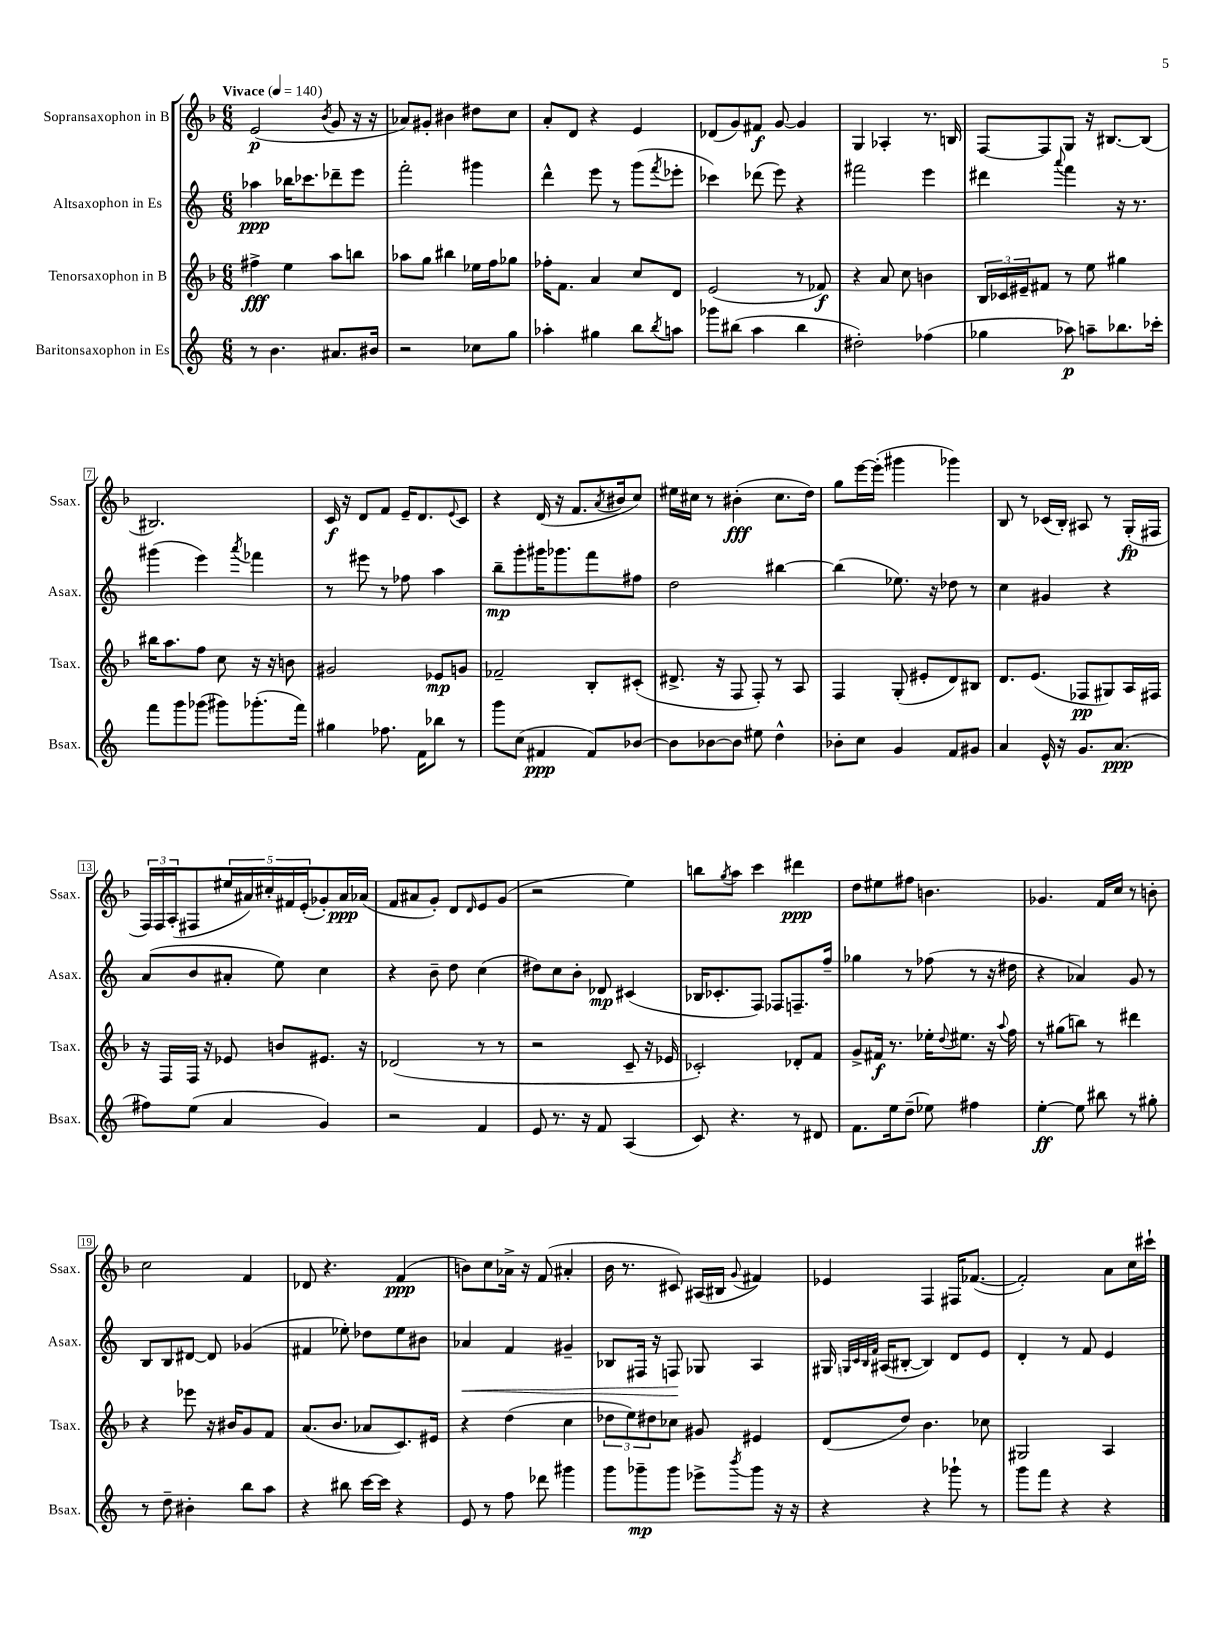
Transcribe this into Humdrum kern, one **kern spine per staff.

**kern	**kern	**kern	**kern
*staff4	*staff3	*staff2	*staff1
*clefG2	*clefG2	*clefG2	*clefG2
*k[]	*k[b-]	*k[]	*k[b-]
*M6/8	*M6/8	*M6/8	*M6/8
*MM140	*MM140	*MM140	*MM140
8r	4ff#^\	4aa-\	(2e/
4.b\	.	.	.
.	4ee\	16bb-\LK	.
.	.	8.ccc-\	.
.	.	.	8qb-/
8.a#/L	8aa\L	8ddd-~\	8g/
.	8bb\J	8eee\J	16r
16b#/Jk	.	.	16r
=	=	=	=
2r	8aa-\L	2fff'\	8a-/L)
.	8gg\J	.	8g#'/J
.	4bb#\	.	4b#\
8cc-\L	16ee-\LL	4ggg#\	8dd#\L
.	16ff\J	.	.
8gg\J	8gg-\J	.	8cc\J
=	=	=	=
4aa-'\	16ff-'\LK	4ddd^^\	8a'/L
.	8.f\J	.	.
.	.	.	8d/J
4gg#\	4a/	8eee\	4r
.	.	8r	.
8bb\L	8cc/L	(8ggg\L	4e/
8qbb/	.	8qfff/	.
8aa\J	8d/J	8eee-'\J	.
=	=	=	=
8ggg-\L	(2e/	4ccc-\)	(8d-/L
(8bb#\J	.	.	8g/)
4aa\	.	(8ddd-\	8f#/J
.	.	8eee\)	[8g/
4bb#\	8r	4r	4g/]
.	8f-/)	.	.
=	=	=	=
2dd#'\)	4r	2fff#\	4G/
.	8a/	.	4A-'/
.	8cc\	.	.
(4ff-\	4b\	4eee\	8.r
.	.	.	16B/
=	=	=	=
4gg-\	24B-/LL	4ddd#\	[8F/L
.	24c-/	.	.
.	24e#~/J	.	.
.	8f#/J	.	8F/]
.	.	8qqaaa/	.
8aa-\)	8r	4fff\	8G/J
8aa~\L	8ee\	.	16r
.	.	.	[8.B#/L
8.bb-\	4gg#\	16r	.
.	.	8.r	.
.	.	.	(8B#/]J
16ccc-'\Jk	.	.	.
=	=	=	=
8fff\L	16bb#\LK	(4ggg#\	2.B#/)
.	8.aa\	.	.
8ggg\	.	.	.
(8ggg-\J	8ff\J	4eee\)	.
8ggg#\L)	8cc\	.	.
.	.	8qaaa/	.
(8.ggg-'\	16r	4fff-\	.
.	16r	.	.
.	8b\	.	.
16fff\Jk)	.	.	.
=	=	=	=
4gg#\	2g#/	8r	16c/
.	.	.	16r
.	.	8eee#\	8d/L
8.ff-\	.	8r	8f/J
.	.	8ff-\	16e~/LK
16f\LK	.	.	8.d/
8bb-\J	8e-/L	4aa\	.
.	.	.	8qqe/
8r	8g/J	.	8c/J
=	=	=	=
8ggg\L	2f-~/	8bb~\L	4r
(8cc\J	.	8ggg'\	.
4f#/	.	16ggg#\K	(16d/
.	.	8.ggg-\	16r
.	.	.	8.f/L
8f#/L)	8B-'/L	8fff\	.
.	.	.	8qa/
.	.	.	16b#/k
[8b-/J	(8c#'/J	8ff#\J	8cc/J)
=	=	=	=
8b-\]L	8.d#^/	2dd\	16ee#\LL
.	.	.	16cc#\JJ
[8b-\	.	.	8r
.	16r	.	.
8b-\]J	8F/	.	(4b#'\
8ee#\	8F'/)	.	.
4dd^^\	8r	[4bb#\	8.cc#\L
.	8A/	.	.
.	.	.	16dd\Jk)
=	=	=	=
8b-'\L	4F/	(4bb#\]	8gg\L
8cc\J	.	.	[16eee\L
.	.	.	(16eee'\]JJ
4g/	(8G'/	8.ee-\)	4ggg#\
.	8e#'/L	.	.
.	.	16r	.
8f/L	8d/)	8dd-\	4ggg-\)
8g#/J	8B#/J	8r	.
=	=	=	=
4a/	8.d/L	4cc\	8B-/
.	.	.	8r
.	(8.e/J	.	.
16e^^/	.	4g#/	(16c-/LL
16r	.	.	16B-'/JJ)
8.g/L	8F-/L	.	8A#/
.	8G#/)	4r	8r
(8.a/J	.	.	.
.	16A/L	.	(16G'/LL
.	16F#/JJ	.	16F#/JJ
=	=	=	=
8ff#\L)	16r	(8a/L	24F/LL)
.	.	.	24F/
.	16F/LL	.	.
.	.	.	(24A'/J
(8ee\J	16F/JJ	8b/	8F#/
.	16r	.	.
4a/	8e-/	8a#'/J	20ee#/L
.	.	.	20a#/)
.	.	.	20cc#'/
.	8b/L	8ee\)	.
.	.	.	20f#/
.	.	.	(20e'/J
4g/)	8.e#/J	4cc\	8g-'/)
.	.	.	16a#/L
.	16r	.	(16a-/JJ
=	=	=	=
2r	(2d-/	4r	8f/L
.	.	.	8a#/
.	.	8b~\	8g'/J)
.	.	8dd\	8d/L
.	.	.	16qqd/
4f/	8r	(4cc\	8e/
.	8r	.	(8g/J
=	=	=	=
8e/	2r	8dd#\L)	2r
8.r	.	8cc\	.
.	.	8b'\J	.
16r	.	.	.
8f/	.	8d-/	.
(4A/	8c~/	(4c#/	4ee\)
.	16r	.	.
.	16e-/	.	.
=	=	=	=
8c/)	2c-'/)	16B-/LK	8bb\L
.	.	8.c-'/	.
.	.	.	8qgg/
4.r	.	.	8aa\J
.	.	8F/J)	4ccc\
.	.	8F-/L	.
8r	8d-'/L	8.F~/	4ddd#\
8d#/	8f/J	.	.
.	.	16ff~/Jk	.
=	=	=	=
8.f\L	8g^/L	4gg-\	8dd\L
.	16f#/Jk	.	8ee#\
16ee\k	8.r	.	.
(8dd~\J	.	8r	8ff#\J
8ee-\)	16ee-'\LK	(8ff-\	4.b\
.	8qqdd/	.	.
.	8.ee#\J	.	.
4ff#\	.	8r	.
.	16r	16r	.
.	8qqaa/	.	.
.	16ff\	16dd#\	.
=	=	=	=
[4ee'\	8r	4r	4.g-/
.	(8gg#\L	.	.
8ee\]	8bb\J)	4a-/)	.
8bb#\	8r	.	16f/LL
.	.	.	16cc/JJ
8r	4ddd#\	8g/	8r
8gg#'\	.	8r	8b'\
=	=	=	=
8r	4r	8B/L	2cc\
8dd~\	.	8B/	.
4b#'\	8eee-\	[8d#/J	.
.	16r	8d#/]	.
.	16b#/LK	.	.
8bb\L	8g/	(4g-/	4f/
8aa\J	8f/J	.	.
=	=	=	=
4r	(8.a/L	4f#/	8d-/
.	.	.	4.r
.	8.b-/J	.	.
8bb#\	.	8ee-'\)	.
[16ccc\LL	8a-/L	8dd-\L	.
16ccc\]JJ	.	.	.
4r	8.c/)	8ee-\	(4f/
.	.	8b#\J	.
.	16e#/Jk	.	.
=	=	=	=
8e/	4r	4a-/	8b\L)
8r	.	.	8cc\
8ff\	(4dd\	4f/	16a-^\Jk
.	.	.	16r
8ddd-\	.	.	(8f/
4ggg#\	4cc\	4g#~/	4a#'/
=	=	=	=
8ggg\L	12dd-\L	8B-/L	16b-\
.	.	.	8.r
.	12ee\)	.	.
8ggg-~\	.	16F#/Jk	.
.	12dd#\	.	.
.	.	16r	.
8ggg-\J	8cc-\J	8F/	8c#/)
8eee-^\L	8g#/	8G-/	(16A#/LL
.	.	.	16B#/JJ
8qbbb/	.	.	8qqg/
8ggg-\J	4e#/	4A/	4f#/)
16r	.	.	.
16r	.	.	.
=	=	=	=
4r	(8d/L	16G#/	4e-/
.	.	32qqG/LLL	.
.	.	32qqc/	.
.	.	32qqB/	.
.	.	32qqf/JJJ	.
.	.	(16A#/LK	.
.	8dd/J)	[8B#'/J	.
4r	4.b-\	4B#/])	4F/
8ggg-`\	.	8d/L	16F#/LK
.	.	.	([8.f-/J
8r	8cc-\	8e/J	.
=	=	=	=
8ggg\L	2G#/	4d'/	2f-'/])
8fff\J	.	.	.
4r	.	8r	.
.	.	8f/	.
4r	4A/	4e/	8a\L
.	.	.	16cc\L
.	.	.	16ccc#`\JJ
==	==	==	==
*-	*-	*-	*-
